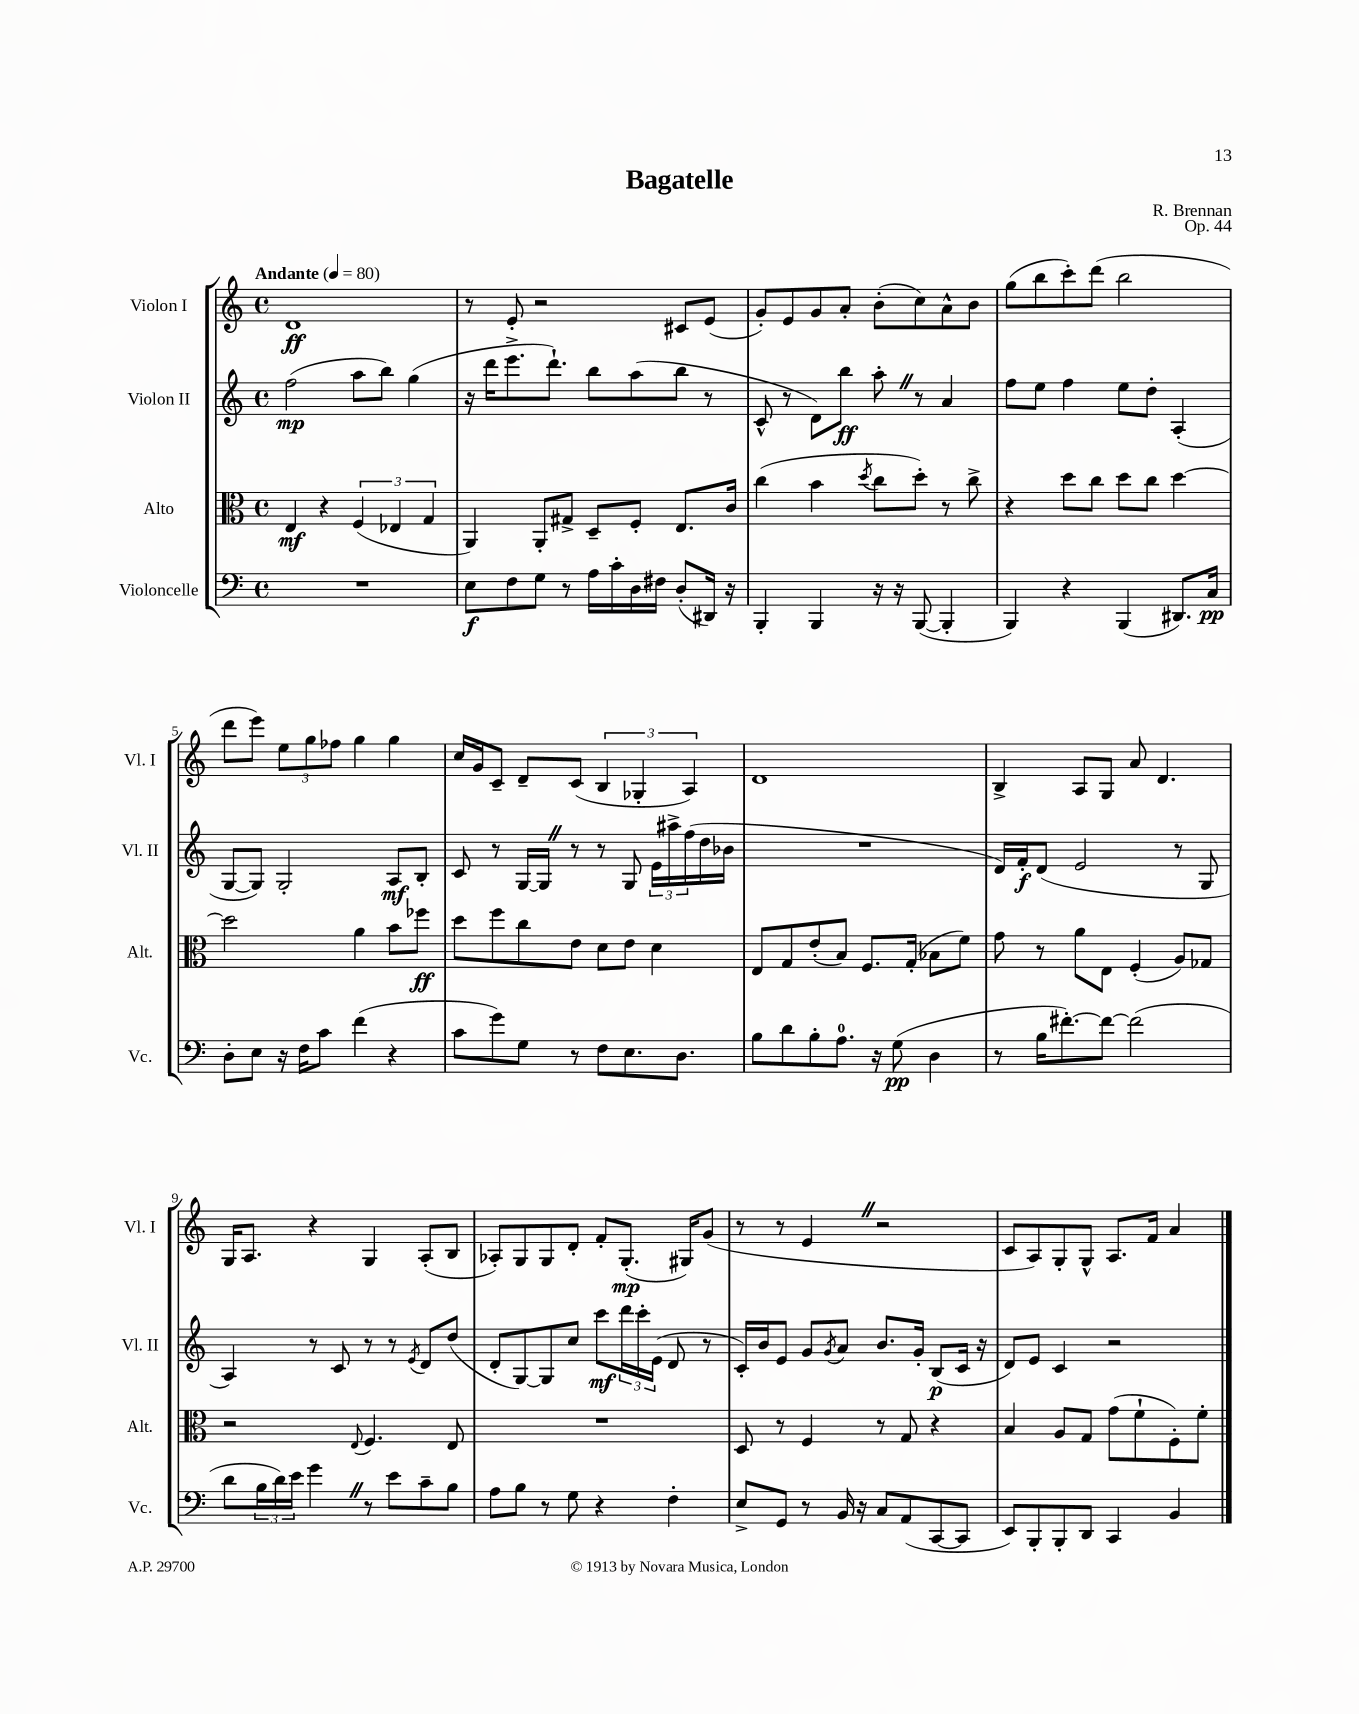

**kern	**dynam	**kern	**dynam	**kern	**dynam	**kern	**dynam
*part4	*part4	*part3	*part3	*part2	*part2	*part1	*part1
*staff4	*staff4	*staff3	*staff3	*staff2	*staff2	*staff1	*staff1
*I"Violoncelle	*	*I"Alto	*	*I"Violon II	*	*I"Violon I	*
*I'Vc.	*	*I'Alt.	*	*I'Vl. II	*	*I'Vl. I	*
*clefF4	*	*clefC3	*	*clefG2	*	*clefG2	*
*k[]	*	*k[]	*	*k[]	*	*k[]	*
*M4/4	*	*M4/4	*	*M4/4	*	*M4/4	*
*met(c)	*	*met(c)	*	*met(c)	*	*met(c)	*
*MM80	*	*MM80	*	*MM80	*	*MM80	*
=1	=1	=1	=1	=1	=1	=1	=1
!	!	!	!	!	!	!LO:TX:a:B:t=Andante	!
1r	.	4E/	mf	(2ff\	mp	1d	ff
.	.	4r	.	.	.	.	.
.	.	(6F/	.	8aa\L	.	.	.
.	.	.	.	8bb\J)	.	.	.
.	.	6E-X/	.	.	.	.	.
.	.	.	.	(4gg\	.	.	.
.	.	6G/	.	.	.	.	.
=2	=2	=2	=2	=2	=2	=2	=2
8E\L	f	4AA/)	.	16r	.	8r	.
.	.	.	.	16ddd\KL	.	.	.
8F\	.	.	.	8.eee^\	.	8e'/	.
8G\J	.	8AA'/L	.	.	.	2r	.
.	.	.	.	8.ddd`\J)	.	.	.
8r	.	8G#X^/J	.	.	.	.	.
16A\LL	.	8D~/L	.	8bb\L	.	.	.
16c'\	.	.	.	.	.	.	.
16D\	.	8F'/J	.	(8aa\	.	.	.
16F#X\JJ	.	.	.	.	.	.	.
(8D'/L	.	8.E/L	.	8bb\J	.	8c#X/L	.
16DD#X/Jk)	.	.	.	8r	.	(8e/J	.
16r	.	16c/Jk	.	.	.	.	.
=3	=3	=3	=3	=3	=3	=3	=3
4BBB'/	.	(4cc\	.	8c^^/	.	8g'/L)	.
.	.	.	.	8r	.	8e/	.
4BBB/	.	4b\	.	8d\L)	.	8g/	.
.	.	.	.	8bb\J	ff	8a'/J	.
.	.	8qdd/	.	.	.	.	.
16r	.	8cc\L	.	8aa'Z\	.	(8b'\L	.
16r	.	.	.	.	.	.	.
([8BBB/	.	8dd'\J)	.	8r	.	8cc\)	.
4BBB'/]	.	8r	.	4a/	.	8a^^\	.
.	.	8cc^\	.	.	.	8b\J	.
=4	=4	=4	=4	=4	=4	=4	=4
4BBB/)	.	4r	.	8ff\L	.	(8gg\L	.
.	.	.	.	8ee\J	.	8bb\	.
4r	.	8dd\L	.	4ff\	.	8ccc'\)	.
.	.	8cc\J	.	.	.	(8ddd\J	.
(4BBB/	.	8dd\L	.	8ee\L	.	2bb\	.
.	.	8cc\J	.	8dd'\J	.	.	.
8.DD#X/L)	.	[4dd\	.	(4A'/	.	.	.
16C/Jk	pp	.	.	.	.	.	.
!!LO:LB:g=z
=5	=5	=5	=5	=5	=5	=5	=5
8D'\L	.	2dd\]	.	[8G/L	.	8ddd\L	.
8E\J	.	.	.	8G/J])	.	8eee\J)	.
16r	.	.	.	2G'/	.	12ee\L	.
16F\KL	.	.	.	.	.	.	.
.	.	.	.	.	.	12gg\	.
8c\J	.	.	.	.	.	.	.
.	.	.	.	.	.	12ff-X\J	.
(4f\	.	4a\	.	.	.	4gg\	.
4r	.	8b\L	.	8A/L	mf	4gg\	.
.	.	8ff-X\J	ff	8B'/J	.	.	.
=6	=6	=6	=6	=6	=6	=6	=6
8c\L	.	8dd\L	.	8c/	.	16cc/LL	.
.	.	.	.	.	.	16g/J	.
8g\)	.	8ff\	.	8r	.	8c~/J	.
8G\J	.	8cc\	.	[16G/LL	.	8d~/L	.
.	.	.	.	16GZ/JJ]	.	.	.
8r	.	8e\J	.	8r	.	(8c/J	.
8F\L	.	8d\L	.	8r	.	6B/	.
8.E\	.	8e\J	.	8G/	.	.	.
.	.	.	.	.	.	6G-X'/	.
.	.	4d\	.	24e\LL	.	.	.
.	.	.	.	24aa#X^\	.	.	.
8.D\J	.	.	.	.	.	.	.
.	.	.	.	(24ff\	.	6A/)	.
.	.	.	.	16dd\	.	.	.
.	.	.	.	16b-X\JJ	.	.	.
=7	=7	=7	=7	=7	=7	=7	=7
8B\L	.	8E/L	.	1r	.	1d	.
8d\	.	8G/	.	.	.	.	.
8B'\	.	(8e'/	.	.	.	.	.
8.A\J	.	8B/J)	.	.	.	.	.
.	.	8.F/L	.	.	.	.	.
16r	.	.	.	.	.	.	.
(8G\	pp	.	.	.	.	.	.
.	.	(16G'/Jk	.	.	.	.	.
4D\	.	8B-X\L	.	.	.	.	.
.	.	8f\J)	.	.	.	.	.
=8	=8	=8	=8	=8	=8	=8	=8
8r	.	8g\	.	16d/LL)	.	4B^/	.
.	.	.	.	16f'/J	f	.	.
16B\KL	.	8r	.	(8d/J	.	.	.
[8.f#X'\)	.	.	.	.	.	.	.
.	.	8a\L	.	2e/	.	8A/L	.
8f#\J_	.	8E\J	.	.	.	8G/J	.
(2f#\]	.	(4F'/	.	.	.	8a/	.
.	.	.	.	.	.	4.d/	.
.	.	8A/L)	.	8r	.	.	.
.	.	8G-X/J	.	8G/	.	.	.
!!LO:LB:g=z
=9	=9	=9	=9	=9	=9	=9	=9
8d\L	.	2r	.	4A/)	.	16G/KL	.
.	.	.	.	.	.	8.A/J	.
24B\L	.	.	.	.	.	.	.
24d\)	.	.	.	.	.	.	.
24e\JJ	.	.	.	.	.	.	.
4gZ\	.	.	.	8r	.	4r	.
.	.	.	.	8c/	.	.	.
.	.	8qqE/	.	.	.	.	.
8r	.	4.F/	.	8r	.	4G/	.
8e\L	.	.	.	8r	.	.	.
.	.	.	.	8qe/	.	.	.
8c~\	.	.	.	8d/L	.	(8A'/L	.
8B\J	.	8E/	.	(8dd/J	.	8B/J	.
=10	=10	=10	=10	=10	=10	=10	=10
8A\L	.	1r	.	8d'/L	.	8A-X'/L)	.
8B\J	.	.	.	[8G/)	.	8G/	.
8r	.	.	.	8G/]	.	8G/	.
8G\	.	.	.	8cc/J	.	8d'/J	.
4r	.	.	.	8ccc\L	mf	8f'/L	.
.	.	.	.	24ddd\L	.	(8.G'/J	mp
.	.	.	.	24ccc'\	.	.	.
.	.	.	.	(24e\JJ	.	.	.
4F'\	.	.	.	8d/	.	.	.
.	.	.	.	.	.	16G#X/KL)	.
.	.	.	.	8r	.	(8g/J	.
=11	=11	=11	=11	=11	=11	=11	=11
8E^/L	.	8D/	.	16c'/LL)	.	8r	.
.	.	.	.	16b/J	.	.	.
8GG/J	.	8r	.	8e/J	.	8r	.
8r	.	4F/	.	8g/L	.	4eZ/	.
.	.	.	.	8qg/	.	.	.
16BB/	.	.	.	8a/J	.	.	.
16r	.	.	.	.	.	.	.
8C/L	.	8r	.	8.b/L	.	2r	.
(8AA/	.	8G/	.	.	.	.	.
.	.	.	.	16g'/Jk	.	.	.
[8CC/	.	4r	.	(8B/L	p	.	.
8CC/J]	.	.	.	16c/Jk	.	.	.
.	.	.	.	16r	.	.	.
=12	=12	=12	=12	=12	=12	=12	=12
8EE/L)	.	4B/	.	8d/L)	.	8c/L	.
8BBB'/	.	.	.	8e/J	.	8A/)	.
8BBB'/	.	8A/L	.	4c/	.	8G'/	.
8DD/J	.	8G/J	.	.	.	8G^^/J	.
4CC/	.	(8g\L	.	2r	.	8.A/L	.
.	.	8f`\	.	.	.	.	.
.	.	.	.	.	.	16f/Jk	.
4BB/	.	8F'\)	.	.	.	4a/	.
.	.	8f'\J	.	.	.	.	.
==	==	==	==	==	==	==	==
*-	*-	*-	*-	*-	*-	*-	*-
